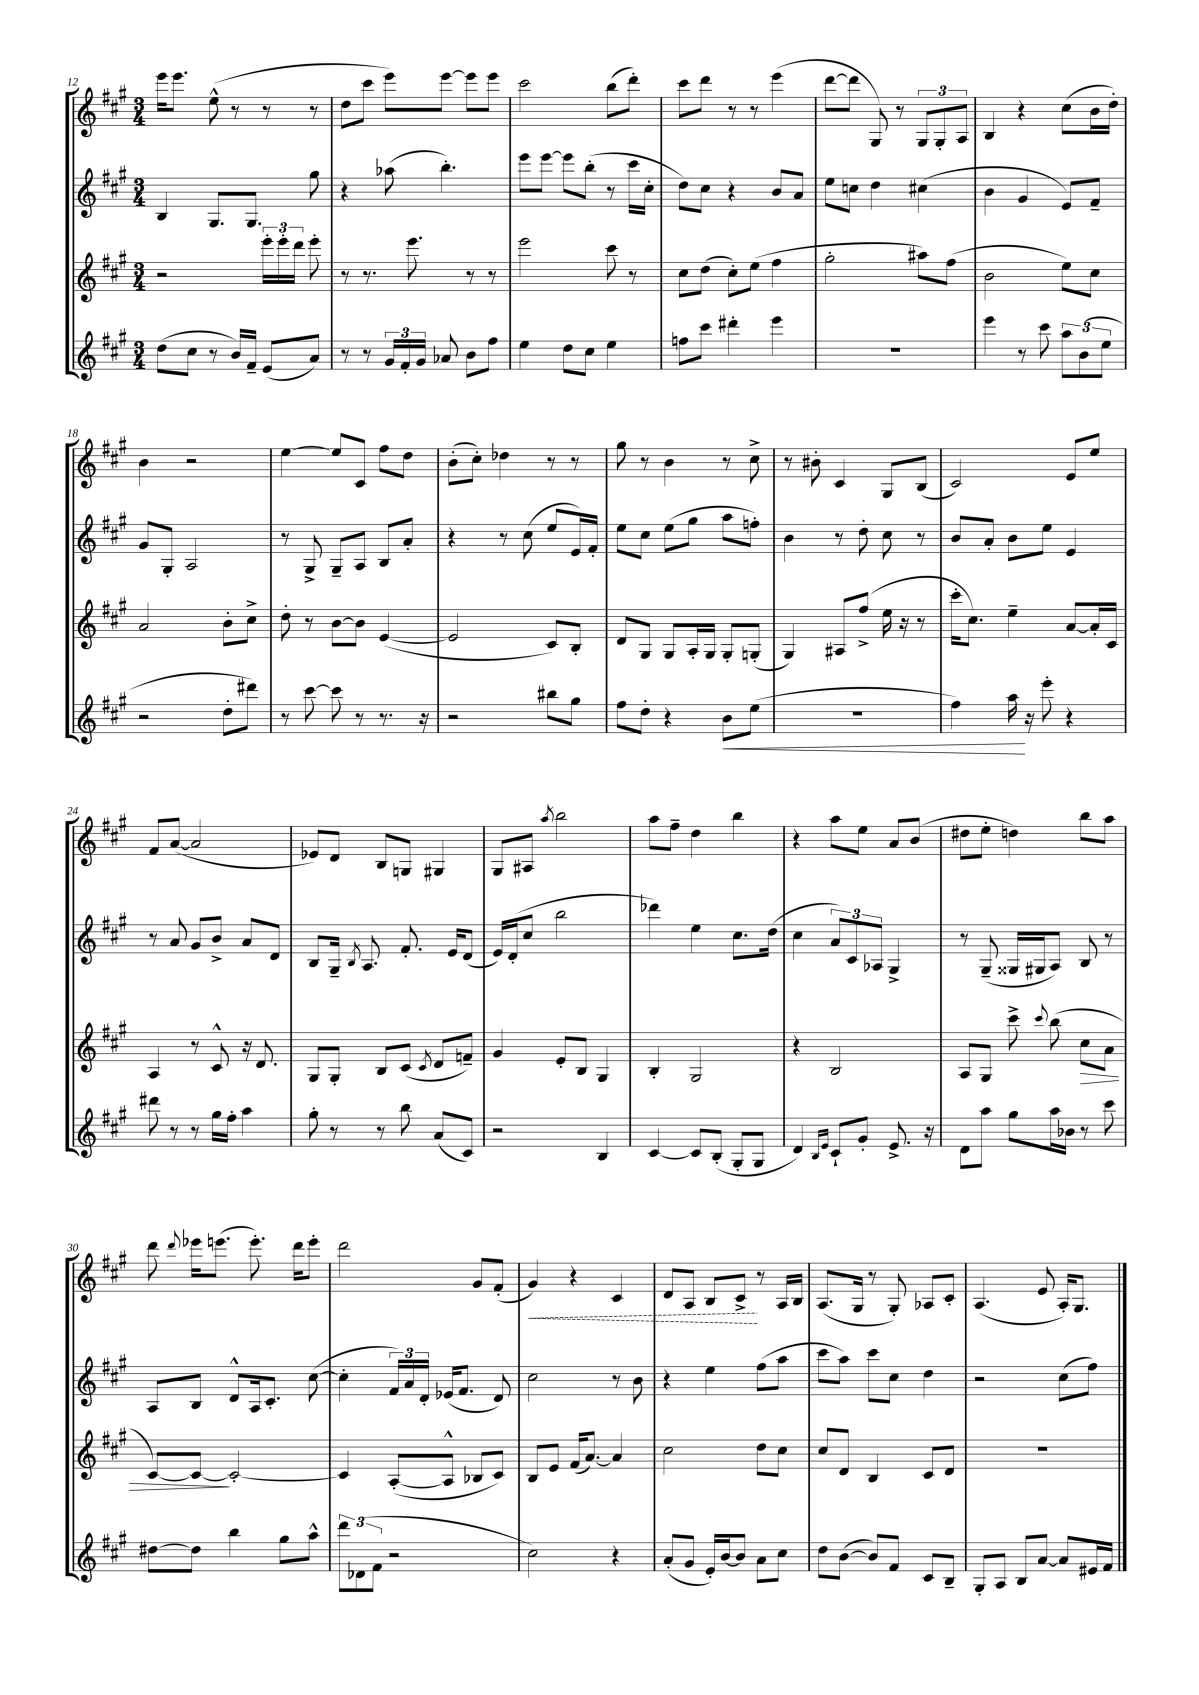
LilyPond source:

<<
\new StaffGroup <<
\new Staff = "s0" {
    \clef treble \key a \major \numericTimeSignature \time 3/4
    \autoBeamOff e'''16[ e'''8.] e''8-^( r8 r8 r8 |
    d''8[ cis'''8] e'''8[) e'''8]~ e'''8[ e'''8] |
    cis'''2 b''8[( d'''8]-.) |
    cis'''8[ d'''8] r8 r8 e'''4( |
    d'''8[~ d'''8] gis8) r8 \tuplet 3/2 { gis8[ gis8-. a8] } |
    b4 r4 cis''8[( b'16 d''16]-.) |
    b'4 r2 |
    e''4~ e''8[ cis'8] fis''8[ d''8] |
    b'8[-.( cis''8]-.) des''4 r8 r8 |
    gis''8 r8 b'4 r8 cis''8-> |
    r8 bis'8-. cis'4 gis8[ b8]( |
    cis'2) e'8[ e''8] |
    fis'8[ a'8]~( a'2 |
    ees'8[) d'8] b8[ g8] gis4 |
    gis8[ ais8] \acciaccatura { a''8 } b''2 |
    a''8[ fis''8]-- d''4 b''4 |
    r4 a''8[ e''8] a'8[ b'8]( |
    dis''8[ e''8]-. d''4) b''8[ a''8] |
    d'''8 \appoggiatura { d'''8 } ees'''16[ e'''8.]( e'''8.-.) d'''16[ e'''8]-. |
    d'''2 gis'8[ fis'8]-.( |
    \once \override Hairpin.style = #'dashed-line gis'4\<) r4 cis'4 |
    d'8[ a8] b8[ cis'8]->\! r8 a16[ b16] |
    a8.[( gis16] r8 gis8-.) aes8[ cis'8]-. |
    a4.( e'8 a16[-.) gis8.] \bar "|." |
}
\new Staff = "s1" {
    \clef treble \key a \major \numericTimeSignature \time 3/4
    \autoBeamOff b4 gis8.[ gis8.] gis''8 |
    r4 aes''8( b''4.-.) |
    e'''8[ e'''8]~ e'''8[ b''8]-.( r8 cis'''16[ cis''16]-. |
    d''8[) cis''8] r4 b'8[ a'8] |
    e''8[ c''8] d''4 cis''4( |
    b'4 gis'4 e'8[) fis'8]-- |
    gis'8[ gis8]-. a2 |
    r8 gis8-> gis8[-- a8] b8[ a'8]-. |
    r4 r8 cis''8( e''8[ e'16) fis'16]-. |
    e''8[ cis''8] e''8[( gis''8] a''8[ f''8]-.) |
    b'4 r8 d''8-. cis''8 r8 |
    b'8[ a'8]-. b'8[ e''8] e'4 |
    r8 a'8 gis'8[ b'8]-> a'8[ d'8] |
    b8[ gis16]-- \acciaccatura { b8 } a8. fis'8.-. e'16[ d'8]( |
    e'16[) d'16-.( cis''8] b''2 |
    des'''4) e''4 cis''8.[ d''16]( |
    cis''4 \tuplet 3/2 { a'8[) cis'8 aes8] } gis4-> |
    r8 gis8--( gisis16[ gis16 a8]) b8 r8 |
    a8[ b8] d'8[-^ a16 cis'8.]-. cis''8~( |
    cis''4-. \tuplet 3/2 { fis'16[) a'16 d'16]-. } ees'16[( fis'8.] d'8) |
    cis''2 r8 b'8 |
    r4 e''4 fis''8[( a''8] |
    cis'''8[ a''8]) cis'''8[ cis''8] d''4 |
    r2 cis''8[( fis''8]) \bar "|." |
}
\new Staff = "s2" {
    \clef treble \key a \major \numericTimeSignature \time 3/4
    \autoBeamOff r2 \tuplet 3/2 { e'''16[-. e'''16-. d'''16] } e'''8-. |
    r8 r8. e'''8. r8 r8 |
    e'''2 cis'''8 r8 |
    cis''8[ d''8]( cis''8[-.) e''8]( fis''4 |
    gis''2-. ais''8[) fis''8]( |
    b'2 e''8[) cis''8] |
    a'2 b'8[-. cis''8]-> |
    d''8-. r8 b'8[~ b'8] e'4~( |
    e'2 cis'8[) b8]-. |
    d'8[ gis8] gis8[ a16-. gis16] gis8[-. g8]-.( |
    gis4) ais8[ fis''8]->( e''16 r16 r8 |
    cis'''16[-. cis''8.]) e''4-- a'8[~ a'16-. cis'16] |
    a4 r8 cis'8-^ r16 d'8. |
    gis8[ gis8]-. b8[ cis'8]( \acciaccatura { cis'8 } d'8[ f'8]--) |
    gis'4 e'8[-. b8] gis4 |
    b4-. gis2 |
    r4 b2 |
    a8[ gis8] cis'''8-> \appoggiatura { cis'''8 } b''8( cis''8[\> a'8] |
    cis'8[~) cis'8]~\! cis'2~-. |
    cis'4 a8[~-.( a8]-^ bes8[ cis'8]) |
    b8[ e'8] fis'16[( a'8.]~) a'4 |
    cis''2 d''8[ cis''8] |
    cis''8[ d'8] b4 cis'8[ d'8] |
    R2. \bar "|." |
}
\new Staff = "s3" {
    \clef treble \key a \major \numericTimeSignature \time 3/4
    \autoBeamOff d''8[( cis''8] r8 b'16[) fis'16]-- e'8[( a'8]) |
    r8 r8 \tuplet 3/2 { gis'16[ fis'16-. gis'16] } aes'8 b'8[ fis''8] |
    e''4 d''8[ cis''8] e''4 |
    f''8[ cis'''8] dis'''4-. e'''4 |
    R2. |
    e'''4 r8 cis'''8 \tuplet 3/2 { a''8[ b'8( e''8] } |
    r2 d''8[-. dis'''8]) |
    r8 cis'''8~ cis'''8 r8 r8. r16 |
    r2 bis''8[ gis''8] |
    fis''8[ d''8]-. r4 b'8[\< e''8]( |
    R2. |
    fis''4) a''16\! r16 e'''8-. r4 |
    dis'''8 r8 r8 gis''16[ fis''16]-. a''4 |
    gis''8-. r8 r8 b''8 a'8[( cis'8]) |
    r2 b4 |
    cis'4~ cis'8[ b8]-.( gis8[-. gis8] |
    d'4) \grace { b16[ e'16] } cis'8[-! gis'8]-. e'8.-> r16 |
    d'8[ a''8] gis''8[ a''16 bes'16] r8 cis'''8 |
    dis''8[~ dis''8] b''4 gis''8[ a''8]-^ |
    \tuplet 3/2 { d'''8[ des'8( fis'8] } r2 |
    cis''2) r4 |
    a'8[-.( gis'8] e'16[-.) b'16~ b'8] a'8[ cis''8] |
    d''8[ b'8]~( b'8[) fis'8] cis'8[ b8]-- |
    gis8[-. a8] b8[ a'8]~ a'8[ eis'16 fis'16] \bar "|." |
}
>>
>>
\layout { \context { \Score currentBarNumber = #12 } }
